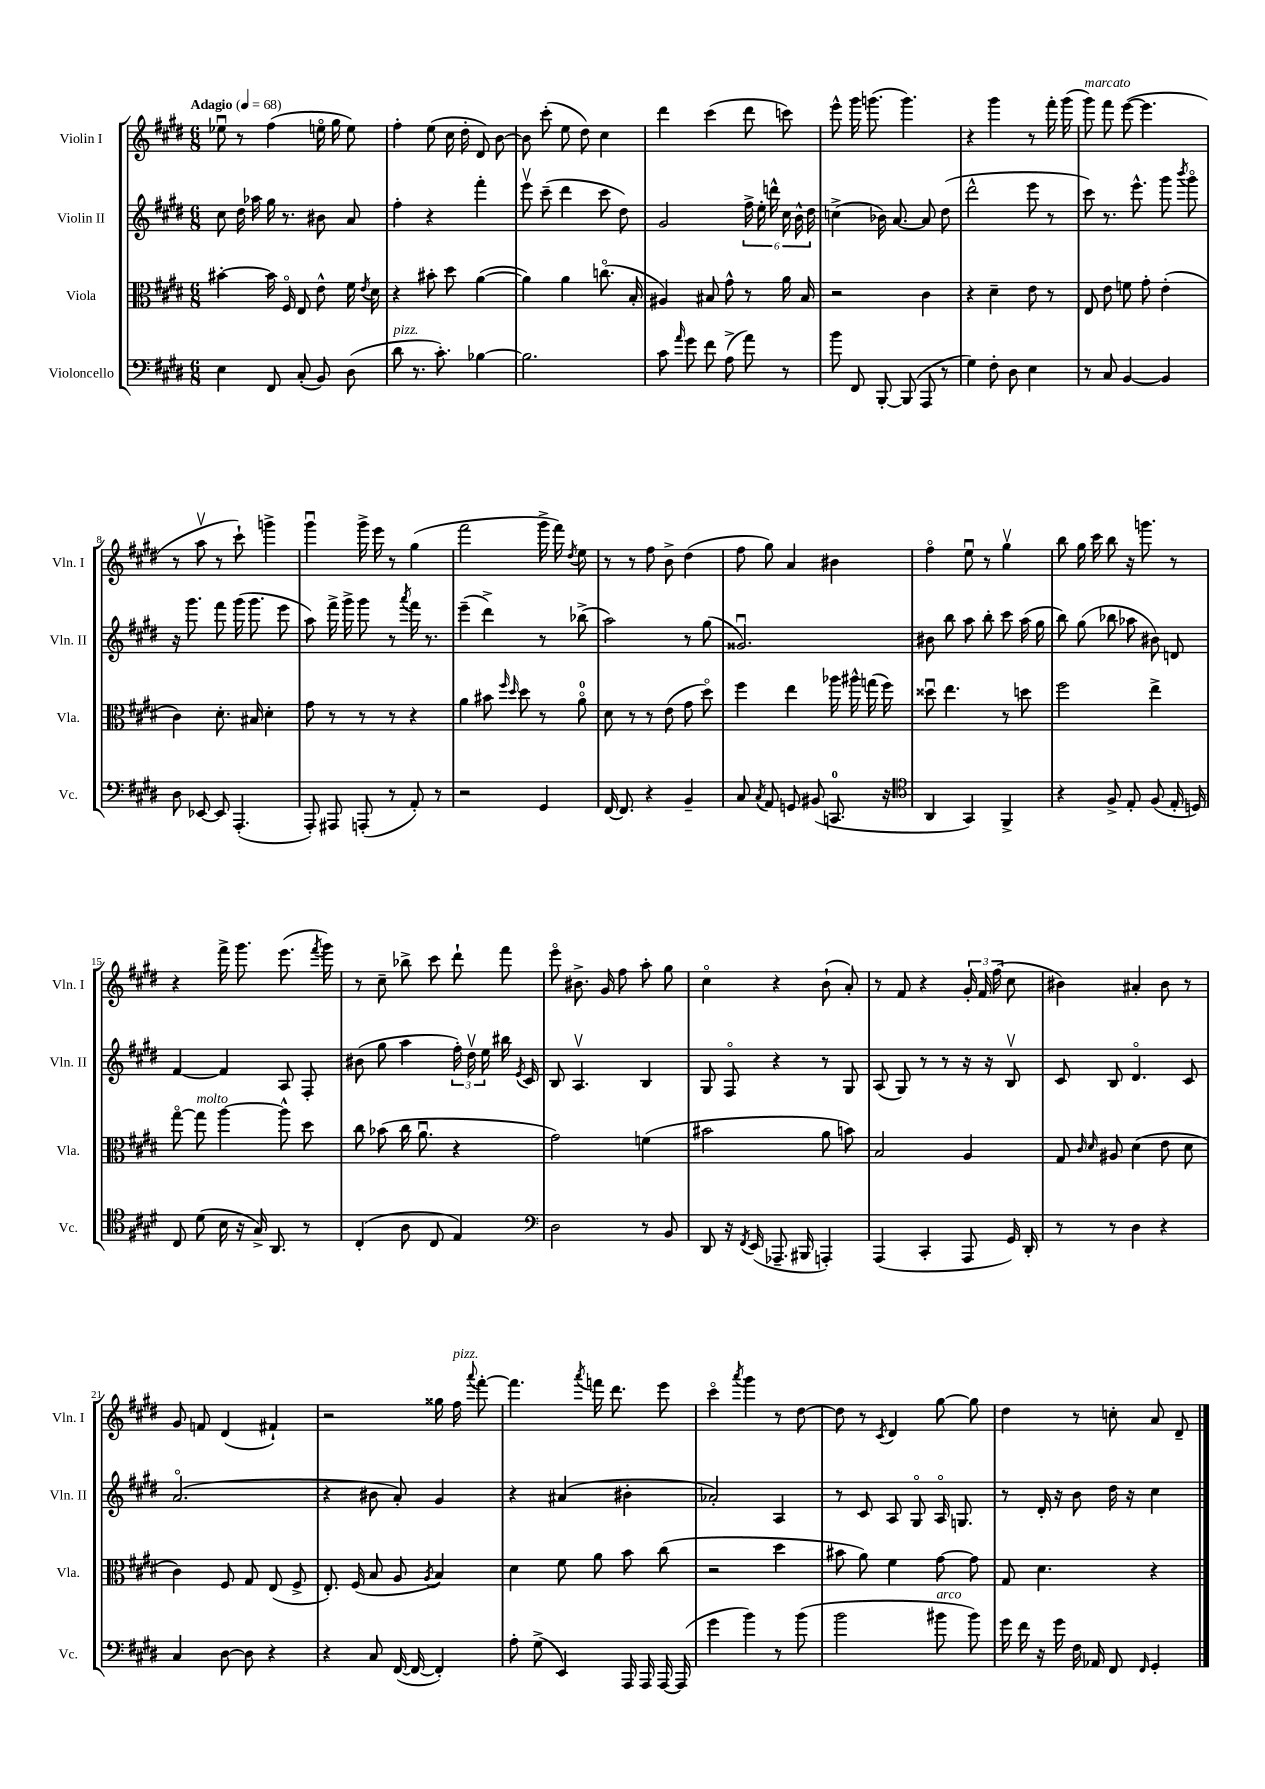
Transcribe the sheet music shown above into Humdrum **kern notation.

**kern	**kern	**kern	**kern
*staff4	*staff3	*staff2	*staff1
*clefF4	*clefC3	*clefG2	*clefG2
*k[f#c#g#d#]	*k[f#c#g#d#]	*k[f#c#g#d#]	*k[f#c#g#d#]
*M6/8	*M6/8	*M6/8	*M6/8
*MM68	*MM68	*MM68	*MM68
4E	[4b#'	8cc#	8ee-u
.	.	16dd#	8r
.	.	16aa-	.
8FF#	16b#]	16gg#	(4ff#
.	16F#o	8.r	.
(8C#'	8E	.	.
8BB)	8e^^	8b#	16eeo
.	.	.	16gg#
(8D#	16f#	8a	8ee)
.	8qe	.	.
.	16d#	.	.
=	=	=	=
8d#	4r	4ff#'	4ff#'
8.r	.	.	.
.	8b#'	4r	(8ee
8.c#')	.	.	.
.	8dd#	.	16cc#
.	.	.	16dd#'
[4B-	([4a	4fff#'	8d#)
.	.	.	[8b
=	=	=	=
2.B-]	4a])	8eeev	8b]
.	.	(8ccc#~	(8ccc#'
.	4a	4ddd#	8ee
.	.	.	8dd#)
.	(8.cco	8ccc#	4cc#
.	.	8dd#)	.
.	16B'	.	.
=	=	=	=
8c#	4A#)	2g#	4ddd#
16qqa	.	.	.
8g#	.	.	.
8f#	8B#	.	(4ccc#
(8A^	8g#^^	.	.
8a)	8r	24ff#^	8ddd#
.	.	24ee'	.
.	.	24ddd^^	.
8r	16a	24cc#	8ccc)
.	.	24b^^	.
.	16B#	.	.
.	.	24dd#	.
=	=	=	=
8b	2r	(4cc^	8eee^^
8FF#	.	.	16ggg#
.	.	.	(8.ggg
[8BBB'	.	16b-)	.
.	.	[8.a	.
(8BBB]	.	.	4.ggg)
8AAA	4c#	8a]	.
8r	.	(8dd#	.
=	=	=	=
4G#)	4r	2ddd#^^	4r
8F#'	4d#~	.	4ggg#
8D#	.	.	.
4E	8e	8eee	8r
.	8r	8r	16fff#'
.	.	.	(16ggg#
=	=	=	=
8r	8E	8ccc#)	8ggg#)
8C#	8e	8.r	8fff#
[4BB	8f	.	([8eee
.	.	8.eee^^	.
.	8g#'	.	4.eee]
4BB]	(4e'	8ggg#	.
.	.	8qbbb	.
.	.	8ggg#o	.
=	=	=	=
8D#	4c#)	16r	8r
.	.	8.ggg#	.
[8EE-	.	.	8aav
8EE-]	8.d#'	8fff#	8r
(4.AAA'	.	(16ggg#	8ccc#`)
.	16B#	8.ggg#	.
.	4d#'	.	4ggg^
.	.	8eee	.
=	=	=	=
8AAA')	8g#	8aa)	4ggg#u
8AAA#	8r	16fff#^	.
.	.	16ggg#^	.
(8AAA'	8r	8ggg#	16ggg#^
.	.	.	16eee
8r	8r	8r	8r
.	.	8qaaa	.
8AA')	4r	16fff#	(4gg#
.	.	8.r	.
8r	.	.	.
=	=	=	=
2r	4a	(4eee~	2fff#
.	8b#	4ddd#^)	.
.	16qqff#	.	.
.	16qqdd#	.	.
.	8dd#	.	.
4GG#	8r	8r	16ggg#^
.	.	.	16fff#)
.	.	.	8qdd#
.	8ao	(8bb-^	8ee
=	=	=	=
[16FF#	8d#	2aa)	8r
8.FF#]	.	.	.
.	8r	.	8r
4r	8r	.	8ff#
.	(8e	.	8b^
4BB~	8g#	8r	(4dd#
.	8dd#o)	(8gg#	.
=	=	=	=
8C#	4ff#	2.g##u)	8ff#
8qC#	.	.	.
8AA	.	.	8gg#)
8GG	4ee	.	4a
(8BB#	.	.	.
8.CC	16aa-	.	4b#
.	16aa#^^	.	.
.	(16gg	.	.
16r	16ff#)	.	.
=	=	=	=
*clefC4	*	*	*
4AA	8dd##u	8b#	4ff#o
.	4.ee	8bb	.
4GG#)	.	8aa	8eeu
.	.	8bb'	8r
4FF#^	8r	8ccc#	4gg#v
.	8dd	(16aa	.
.	.	16gg#	.
=	=	=	=
4r	2ff#	8bb)	8bb
.	.	(8gg#	16gg#
.	.	.	16ccc#
8F#^	.	8bb-	8bb
8E'	.	8aa-	16r
.	.	.	8.ggg
(8F#	4ee^	8b#)	.
16E'	.	8d	8r
16D)	.	.	.
=	=	=	=
8C#	[8gg#o	[4f#	4r
(8d#	8gg#]	.	.
16B	[4aa	4f#]	16fff#^
16r	.	.	8.ggg#
16G#^)	.	.	.
8.AA	.	.	.
.	8aa^^]	8A	(8.eee
8r	8dd#	8F#'	.
.	.	.	8qfff#
.	.	.	16ggg#)
=	=	=	=
(4C#'	8cc#	(8b#	8r
.	(8b-	8gg#	8cc#~
8A	16cc#	4aa	8bb-^
.	8.au	.	.
8C#	.	.	8ccc#
4E)	4r	24ff#')	8ddd#`
.	.	24dd#v	.
.	.	24ee	.
.	.	16bb#	8fff#
.	.	8qe	.
.	.	16c#	.
=	=	=	=
*clefF4	*	*	*
2D#	2g#)	8B	8eeeo
.	.	4.Av	8.b#^
.	.	.	16g#
.	.	.	8ff#
8r	(4f	4B	8aa'
8BB	.	.	8gg#
=	=	=	=
8DD#	2b#	8G#	4cc#o
16r	.	8F#o	.
8qFF#	.	.	.
(16EE	.	.	.
8.AAA-~	.	4r	4r
16BBB#	.	.	.
4AAA')	8a	8r	(8b`
.	8b)	8G#	8a')
=	=	=	=
(4AAA	2B	(8A	8r
.	.	8G#)	8f#
4CC#'	.	8r	4r
.	.	8r	.
8AAA	4A	16r	24g#'
.	.	.	24f#
.	.	16r	.
.	.	.	(24ff#
16GG#)	.	8Bv	8cc#
16DD#'	.	.	.
=	=	=	=
8r	8G#	8c#	4b#)
.	16qqc#	.	.
.	16qqd#	.	.
8r	8A#	8B	.
4D#	(4d#	4.d#o	4a#'
4r	8e	.	8b#
.	8d#	8c#	8r
=	=	=	=
4C#	4c#)	(2.ao	8g#
.	.	.	8f
[8D#	8F#	.	(4d#
8D#]	8G#	.	.
4r	(8E	.	4f#`)
.	8F#^	.	.
=	=	=	=
4r	8.E')	4r	2r
.	(16F#	.	.
8C#	8B	8b#	.
([16FF#	8A	8a')	.
16FF#_	.	.	.
.	8qA	.	.
4FF#'])	4B)	4g#	16gg##
.	.	.	16ff#
.	.	.	8qqaaa
.	.	.	[8fff#'
=	=	=	=
8A'	4d#	4r	4.fff#]
(8G#^	.	.	.
4EE)	8f#	(4a#	.
.	.	.	8qaaa
.	8a	.	16fff
.	.	.	8.ddd#
16AAA	8b	4b#'	.
16AAA	.	.	.
[16AAA	(8cc#	.	8eee
(16AAA]	.	.	.
=	=	=	=
4g#	2r	2a-')	4ccc#o
.	.	.	8qaaa
4b)	.	.	4ggg#
8r	4dd#	4A	8r
(8b	.	.	[8dd#
=	=	=	=
2b	8b#	8r	8dd#]
.	8a)	8c#	8r
.	.	.	8qc#
.	4f#	8A	4d#
.	.	8G#o	.
8b#	[8g#	16Ao	[8gg#
.	.	8.G	.
8b#)	8g#]	.	8gg#]
=	=	=	=
16g#	8G#	8r	4dd#
16f#	.	.	.
16r	4.d#	16d#'	.
16g#	.	16r	.
16F#	.	8b	8r
16AA-	.	.	.
8FF#	.	16dd#	8cc'
.	.	16r	.
16qqFF#	.	.	.
4GG#'	4r	4cc#	8a
.	.	.	8d#~
==	==	==	==
*-	*-	*-	*-
